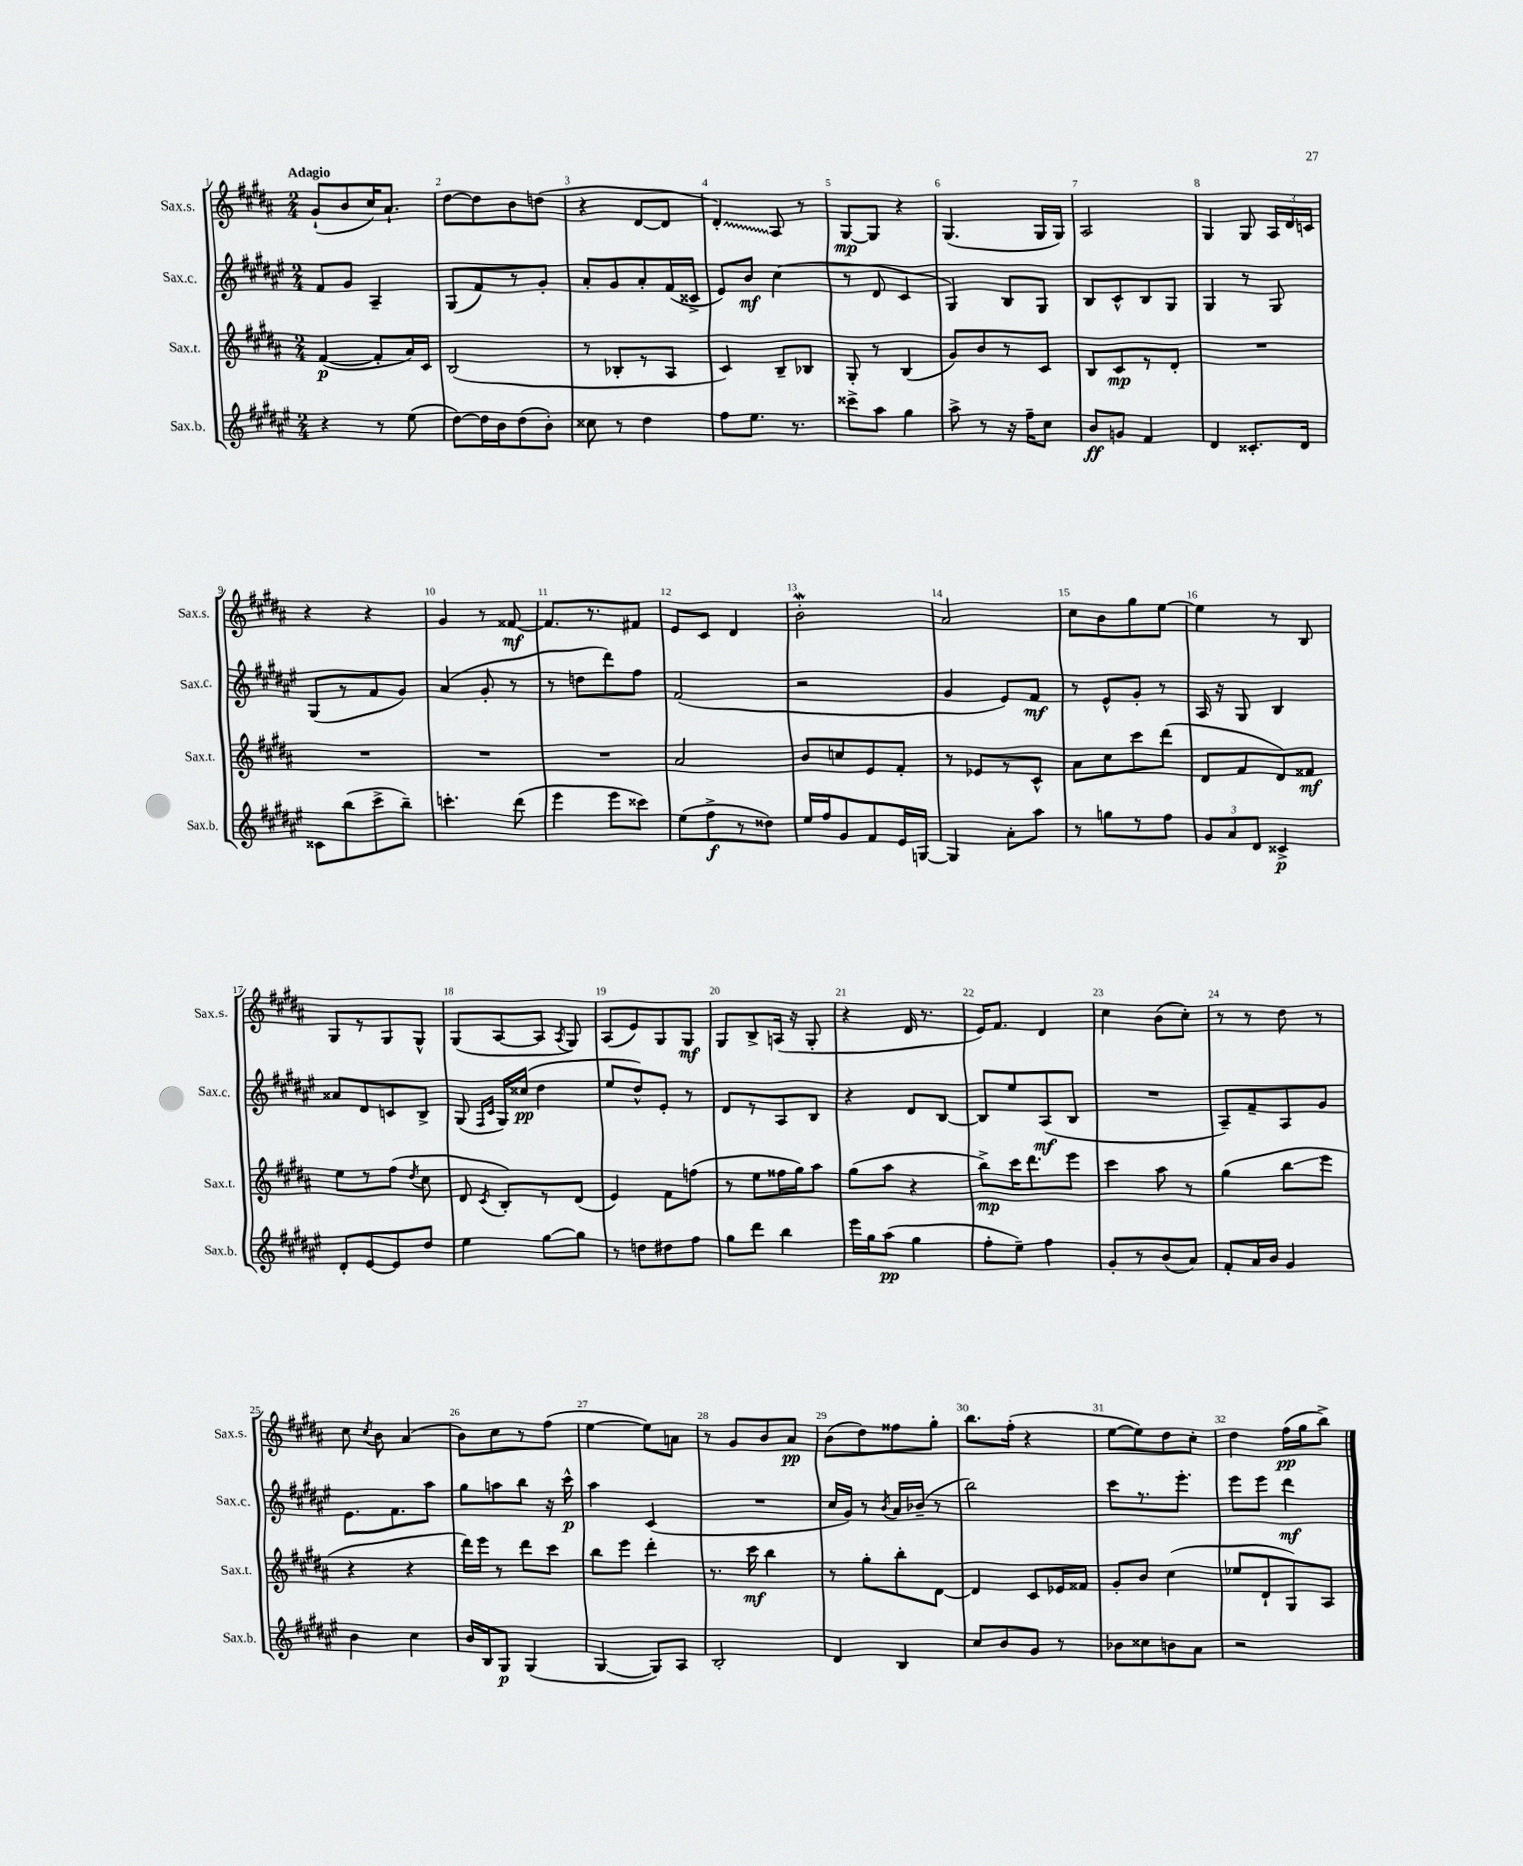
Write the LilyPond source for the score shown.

<<
\new StaffGroup <<
\new Staff = "s0" \with { instrumentName = "Sax.s." shortInstrumentName = "Sax.s." } {
    \clef treble \key b \major \numericTimeSignature \time 2/4 \tempo "Adagio"
    \autoBeamOff gis'8[-!( b'8 cis''16) ais'8.]-! |
    dis''8[~ dis''8 b'8 d''8]( |
    r4 dis'8[~ dis'8] |
    \once \override Glissando.style = #'zigzag dis'4-.\glissando) ais8 r8 |
    gis8[~\mp gis8] r4 |
    gis4.( gis16[ gis16]) |
    ais2 |
    gis4 gis8 \tuplet 3/2 { ais16[ dis'16 c'16] } |
    r4 r4 |
    gis'4 r8 fisis'8~\mf |
    fisis'8.[ r8. fis'8] |
    e'8[ cis'8] dis'4 |
    b'2-.\mordent |
    ais'2 |
    cis''8[ b'8 gis''8 e''8]~ |
    e''4 r8 b8 |
    gis8[ r8 gis8 gis8]-^ |
    gis8[( ais8~ ais8] \acciaccatura { ais8 } gis8) |
    ais8[( e'8) gis8 gis8]\mf |
    gis8[ b8-> a16]( r16 gis8-. |
    r4 dis'16 r8. |
    e'16[) fis'8.] dis'4 |
    cis''4 b'8[( cis''8]-.) |
    r8 r8 dis''8 r8 |
    cis''8 \acciaccatura { cis''8 } b'8 ais'4( |
    b'8[) cis''8 r8 fis''8]( |
    e''4~ e''8[) a'8] |
    r8 gis'8[ b'8 ais'8]\pp |
    b'8[( dis''8) fisis''8 gis''8]-. |
    b''8.[ fis''16]-.( r4 |
    e''8[~ e''8) dis''8 cis''8]-. |
    dis''4 fis''16[\pp( gis''16 b''8]->) \bar "|." |
}
\new Staff = "s1" \with { instrumentName = "Sax.c." shortInstrumentName = "Sax.c." } {
    \clef treble \key fis \major \numericTimeSignature \time 2/4
    \autoBeamOff fis'8[ gis'8] ais4-- |
    gis8[( fis'8) r8 gis'8]-. |
    ais'8[-. gis'8 ais'8-. fis'16( cisis'16]-> |
    eis'8[) b'8]\mf cis''4( |
    r8 dis'8 cis'4 |
    gis4) b8[ gis8] |
    b8[ cis'8-^ b8 gis8] |
    gis4 r8 gis8 |
    gis8[( r8 fis'8 gis'8]) |
    ais'4( gis'8-. r8 |
    r8 d''8[ dis'''8) fis''8] |
    fis'2( |
    r2 |
    gis'4 eis'8[) fis'8]\mf |
    r8 eis'8[-^ gis'8]-. r8 |
    ais16 r16 gis8 b4 |
    aisis'8[ dis'8 c'8 b8]-> |
    gis8( \grace { fis16[ cis'16] } gis16[) cisis''16]\pp( dis''4 |
    eis''8[ dis''8-^) eis'8]-. r8 |
    dis'8[ r8 ais8 b8] |
    r4 dis'8[ b8]~ |
    b8[ eis''8 ais8\mf( b8] |
    R2 |
    ais8[--) fis'8-- ais8 gis'8] |
    eis'8.[ fis'8. ais''8] |
    gis''8[ a''8 b''8] r16 cis'''16-^\p |
    ais''4 cis'4( |
    R2 |
    cis''16[ gis'16]) r8 \acciaccatura { b'8 } ais'16[ bes'16]--( r8 |
    b''2) |
    cis'''8[ r8. eis'''8.]-. |
    eis'''8[ eis'''8] dis'''4\mf \bar "|." |
}
\new Staff = "s2" \with { instrumentName = "Sax.t." shortInstrumentName = "Sax.t." } {
    \clef treble \key b \major \numericTimeSignature \time 2/4
    \autoBeamOff fis'4~\p( fis'8[-. ais'16) cis'16] |
    b2( |
    r8 bes8[-. r8 ais8] |
    cis'4) b8[-- bes8] |
    gis8-. r8 b4( |
    gis'8[) b'8 r8 cis'8] |
    b8[ cis'8\mp r8 dis'8]-. |
    R2 |
    R2 |
    R2 |
    R2 |
    ais'2 |
    b'8[ c''8 e'8 fis'8]-. |
    r8 ees'8[ r8 cis'8]-^ |
    ais'8[ cis''8 cis'''8 dis'''8]( |
    dis'8[ fis'8 dis'8) fisis'8]\mf |
    e''8[ r8 fis''8]( \acciaccatura { dis''8 } cis''8 |
    dis'8 \acciaccatura { cis'8 } b8[-.) r8 dis'8]( |
    e'4) fis'8[ f''8]( |
    r8 e''8[ fisis''16 gis''16) ais''8] |
    gis''8[( ais''8] r4 |
    b''8[->\mp) cis'''16 dis'''8. e'''8] |
    cis'''4 ais''8 r8 |
    gis''4( b''8[\glissando e'''8] |
    r4 r4 |
    dis'''16[) e'''16] r8 dis'''8[ cis'''8] |
    b''8[ e'''8] dis'''4-. |
    r8. cis'''16\mf b''4 |
    r8 gis''8[-. b''8-. dis'8]~ |
    dis'4 cis'8[ ees'16 fisis'16] |
    gis'8[-. b'8] cis''4( |
    ees''8[ dis'8-! gis8) ais8] \bar "|." |
}
\new Staff = "s3" \with { instrumentName = "Sax.b." shortInstrumentName = "Sax.b." } {
    \clef treble \key fis \major \numericTimeSignature \time 2/4
    \autoBeamOff r4 r8 eis''8( |
    dis''8[~) dis''16 b'16 dis''8( b'8]-.) |
    cisis''8 r8 dis''4 |
    fis''8[ eis''8.] r8. |
    cisis'''8[-> ais''8] gis''4 |
    ais''8-> r8 r16 fis''16[-- cis''8] |
    b'8[\ff g'8] fis'4 |
    dis'4 cisis'8.[-. dis'16] |
    cisis'8[ b''8( cis'''8-> b''8]--) |
    c'''4.-. dis'''8( |
    eis'''4 eis'''8[ cisis'''8]) |
    eis''8[( fis''8->\f r8 disis''8]) |
    eis''16[ fis''16 gis'8 fis'8 eis'16 g16]~ |
    g4 ais'8[-. ais''8] |
    r8 g''8[ r8 fis''8] |
    \tuplet 3/2 { gis'8[ ais'8 dis'8] } cisis'4->\p |
    dis'8[-. eis'8~ eis'8 dis''8] |
    eis''4 gis''8[~ gis''8] |
    r8 d''8[ dis''8 fis''8] |
    gis''8[ dis'''8] b''4 |
    eis'''16[ gis''16 ais''8]\pp( gis''4 |
    fis''8[-. eis''8]--) fis''4 |
    gis'8[-. r8 b'8( ais'8]) |
    fis'8[-. ais'16 b'16] gis'4 |
    b'4 cis''4 |
    b'16[ b16 gis8]\p gis4( |
    gis4~ gis8[) ais8] |
    b2-. |
    dis'4 b4 |
    cis''8[ b'8 gis'8] r8 |
    bes'8[ cisis''8 b'8 ais'8] |
    r2 \bar "|." |
}
>>
>>
\layout { \context { \Score \override BarNumber.break-visibility = ##(#f #t #t) barNumberVisibility = #all-bar-numbers-visible } }
